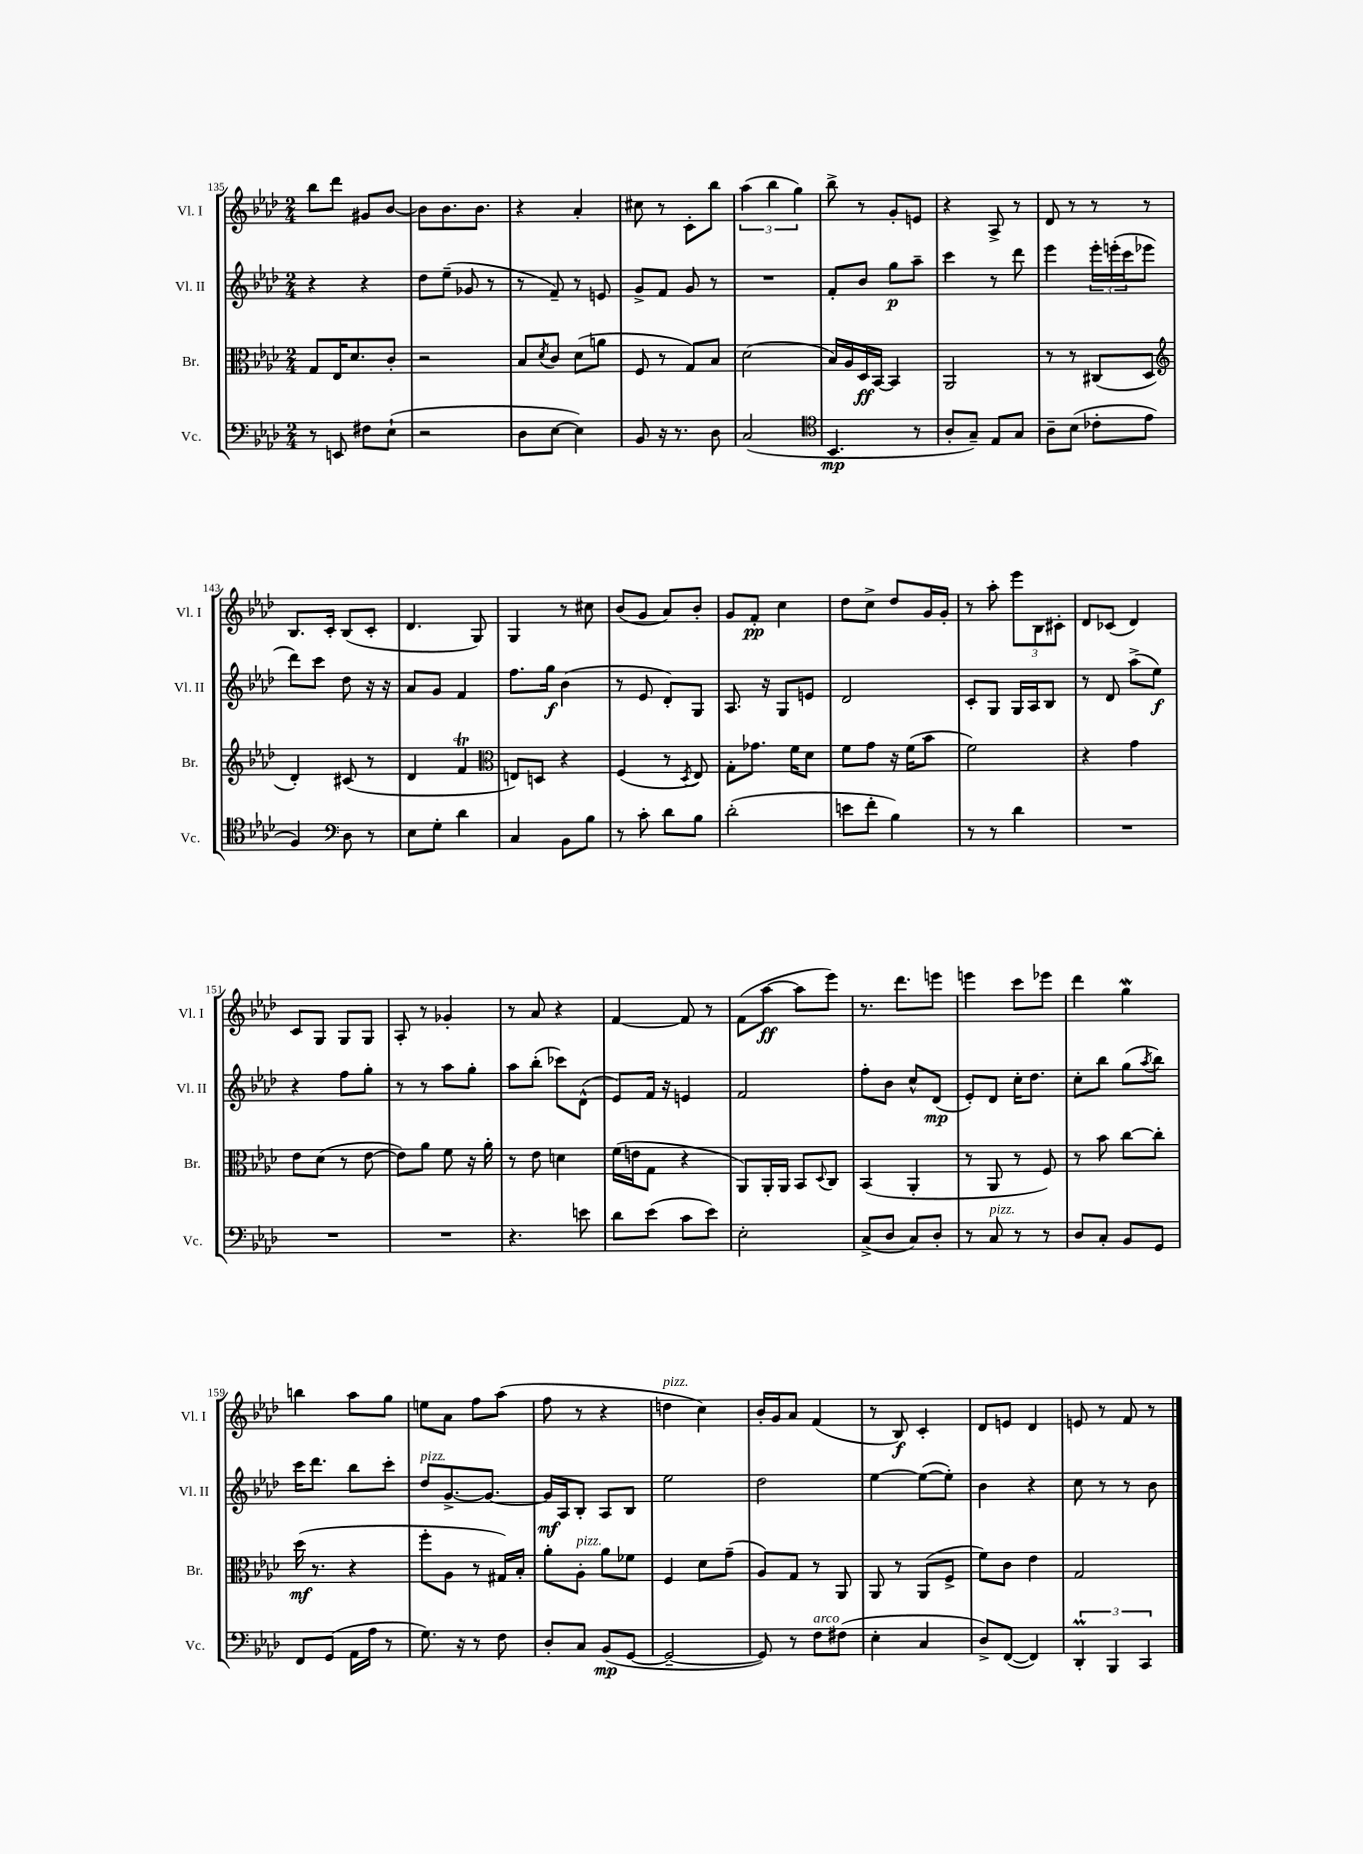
<<
\new StaffGroup <<
\new Staff = "s0" \with { instrumentName = "Vl. I" shortInstrumentName = "Vl. I" } {
    \clef treble \key aes \major \numericTimeSignature \time 2/4
    bes''8 des'''8 gis'8 bes'8~ |
    bes'8 bes'8. bes'8. |
    r4 aes'4-. |
    cis''8 r8 c'8-. bes''8 |
    \tuplet 3/2 { aes''4( bes''4 g''4) } |
    bes''8-> r8 g'8-. e'8 |
    r4 aes8-> r8 |
    des'8 r8 r8 r8 |
    bes8. c'16-. bes8( c'8-. |
    des'4. g8) |
    g4 r8 cis''8 |
    bes'8( g'8 aes'8) bes'8-. |
    g'8 f'8-.\pp c''4 |
    des''8 c''8-> des''8 g'16 g'16-. |
    r8 aes''8-. \tuplet 3/2 { ees'''8 bes8 cis'8-. } |
    des'8 ces'8( des'4) |
    c'8 g8 g8 g8 |
    aes8-. r8 ges'4-. |
    r8 aes'8 r4 |
    f'4~ f'8 r8 |
    f'8( aes''8~\ff aes''8 ees'''8) |
    r8. des'''8. e'''8 |
    e'''4 c'''8 ees'''8 |
    des'''4 g''4\mordent |
    b''4 aes''8 g''8 |
    e''8 aes'8 f''8 aes''8( |
    f''8 r8 r4 |
    d''4^\markup { \italic "pizz." } c''4) |
    bes'16-. g'16 aes'8 f'4( |
    r8 bes8\f) c'4-. |
    des'8 e'8 des'4 |
    e'8 r8 f'8 r8 \bar "|." |
}
\new Staff = "s1" \with { instrumentName = "Vl. II" shortInstrumentName = "Vl. II" } {
    \clef treble \key aes \major \numericTimeSignature \time 2/4
    r4 r4 |
    des''8 ees''8--( ges'8 r8 |
    r8 f'8--) r8 e'8 |
    g'8-> f'8 g'8 r8 |
    R2 |
    f'8-. bes'8 g''8\p aes''8-- |
    c'''4 r8 des'''8 |
    ees'''4 \tuplet 3/2 { ees'''16-. e'''16-.( c'''16 } ees'''8 |
    des'''8) c'''8 des''8 r16 r16 |
    aes'8 g'8 f'4 |
    f''8. g''16\f bes'4( |
    r8 ees'8 des'8-.) g8 |
    aes8. r16 g8 e'8 |
    des'2 |
    c'8-. g8 g16 aes16 bes8 |
    r8 des'8 aes''8->( ees''8\f) |
    r4 f''8 g''8-. |
    r8 r8 aes''8 g''8-. |
    aes''8 bes''8-.( ces'''8) des'8-^( |
    ees'8) f'16 r16 e'4 |
    f'2 |
    f''8-. bes'8 c''8-^ des'8\mp( |
    ees'8-.) des'8 c''16-. des''8. |
    c''8-. bes''8 g''8( \acciaccatura { aes''8 } bes''8) |
    c'''16 des'''8. bes''8 c'''8-. |
    des''8^\markup { \italic "pizz." } g'8.~-> g'8.~ |
    g'16\mf aes16 bes8-. aes8 bes8 |
    ees''2 |
    des''2 |
    ees''4~ ees''8~( ees''8-.) |
    bes'4 r4 |
    c''8 r8 r8 bes'8 \bar "|." |
}
\new Staff = "s2" \with { instrumentName = "Br." shortInstrumentName = "Br." } {
    \clef alto \key aes \major \numericTimeSignature \time 2/4
    g8 ees16 des'8. c'8-. |
    r2 |
    bes8 \acciaccatura { des'8 } c'8 des'8( a'8 |
    f8 r8 g8) bes8 |
    des'2( |
    bes16) aes16 des16\ff bes,16~ bes,4 |
    aes,2 |
    r8 r8 cis8( des8 |
    \clef treble des'4-.) cis'8( r8 |
    des'4 f'4\trill |
    \clef alto e8) d8 r4 |
    f4( r8 \acciaccatura { des8 } ees8) |
    g8-. ges'8. f'16 des'8 |
    f'8 g'8 r16 f'16( bes'8 |
    f'2) |
    r4 g'4 |
    ees'8 des'8( r8 ees'8~ |
    ees'8) aes'8 f'8 r16 aes'16-. |
    r8 ees'8 d'4 |
    f'16( e'16 g8 r4 |
    aes,8) aes,16-. aes,16 bes,8 \appoggiatura { des8 } c8 |
    bes,4( aes,4-. |
    r8 aes,8 r8 f8) |
    r8 bes'8 c''8~ c''8-. |
    des''16\mf( r8. r4 |
    f''8-. aes8 r8 gis16) bes16-. |
    aes'8-. aes8-.^\markup { \italic "pizz." } aes'8 fes'8 |
    f4 des'8 g'8--( |
    aes8) g8 r8 aes,8 |
    aes,8 r8 aes,8( f8-> |
    f'8) c'8 ees'4 |
    g2 \bar "|." |
}
\new Staff = "s3" \with { instrumentName = "Vc." shortInstrumentName = "Vc." } {
    \clef bass \key aes \major \numericTimeSignature \time 2/4
    r8 e,8 fis8 ees8-!( |
    r2 |
    des8 ees8~ ees4) |
    bes,8 r16 r8. des8 |
    c2( |
    \clef tenor bes,4.\mp r8 |
    aes8-. g8--) ees8 g8 |
    aes8-- bes8( ces'8-. ees'8 |
    f4) \clef bass des8 r8 |
    ees8 g8-. des'4 |
    c4 bes,8 bes8 |
    r8 c'8-. des'8 bes8 |
    des'2-.( |
    e'8 f'8-. bes4) |
    r8 r8 des'4 |
    R2 |
    R2 |
    R2 |
    r4. e'8 |
    des'8 ees'8( c'8 ees'8) |
    ees2-. |
    c8->( des8 c8) des8-. |
    r8 c8^\markup { \italic "pizz." } r8 r8 |
    des8 c8-. bes,8 g,8 |
    f,8 g,8( aes,16 aes16 r8 |
    g8.) r16 r8 f8 |
    des8-. c8 bes,8\mp( g,8~ |
    g,2~-- |
    g,8) r8 f8^\markup { \italic "arco" } fis8( |
    ees4-. c4 |
    des8->) f,8~( f,4) |
    \tuplet 3/2 { des,4-.\prall bes,,4 c,4 } \bar "|." |
}
>>
>>
\layout { \context { \Score currentBarNumber = #135 } }
